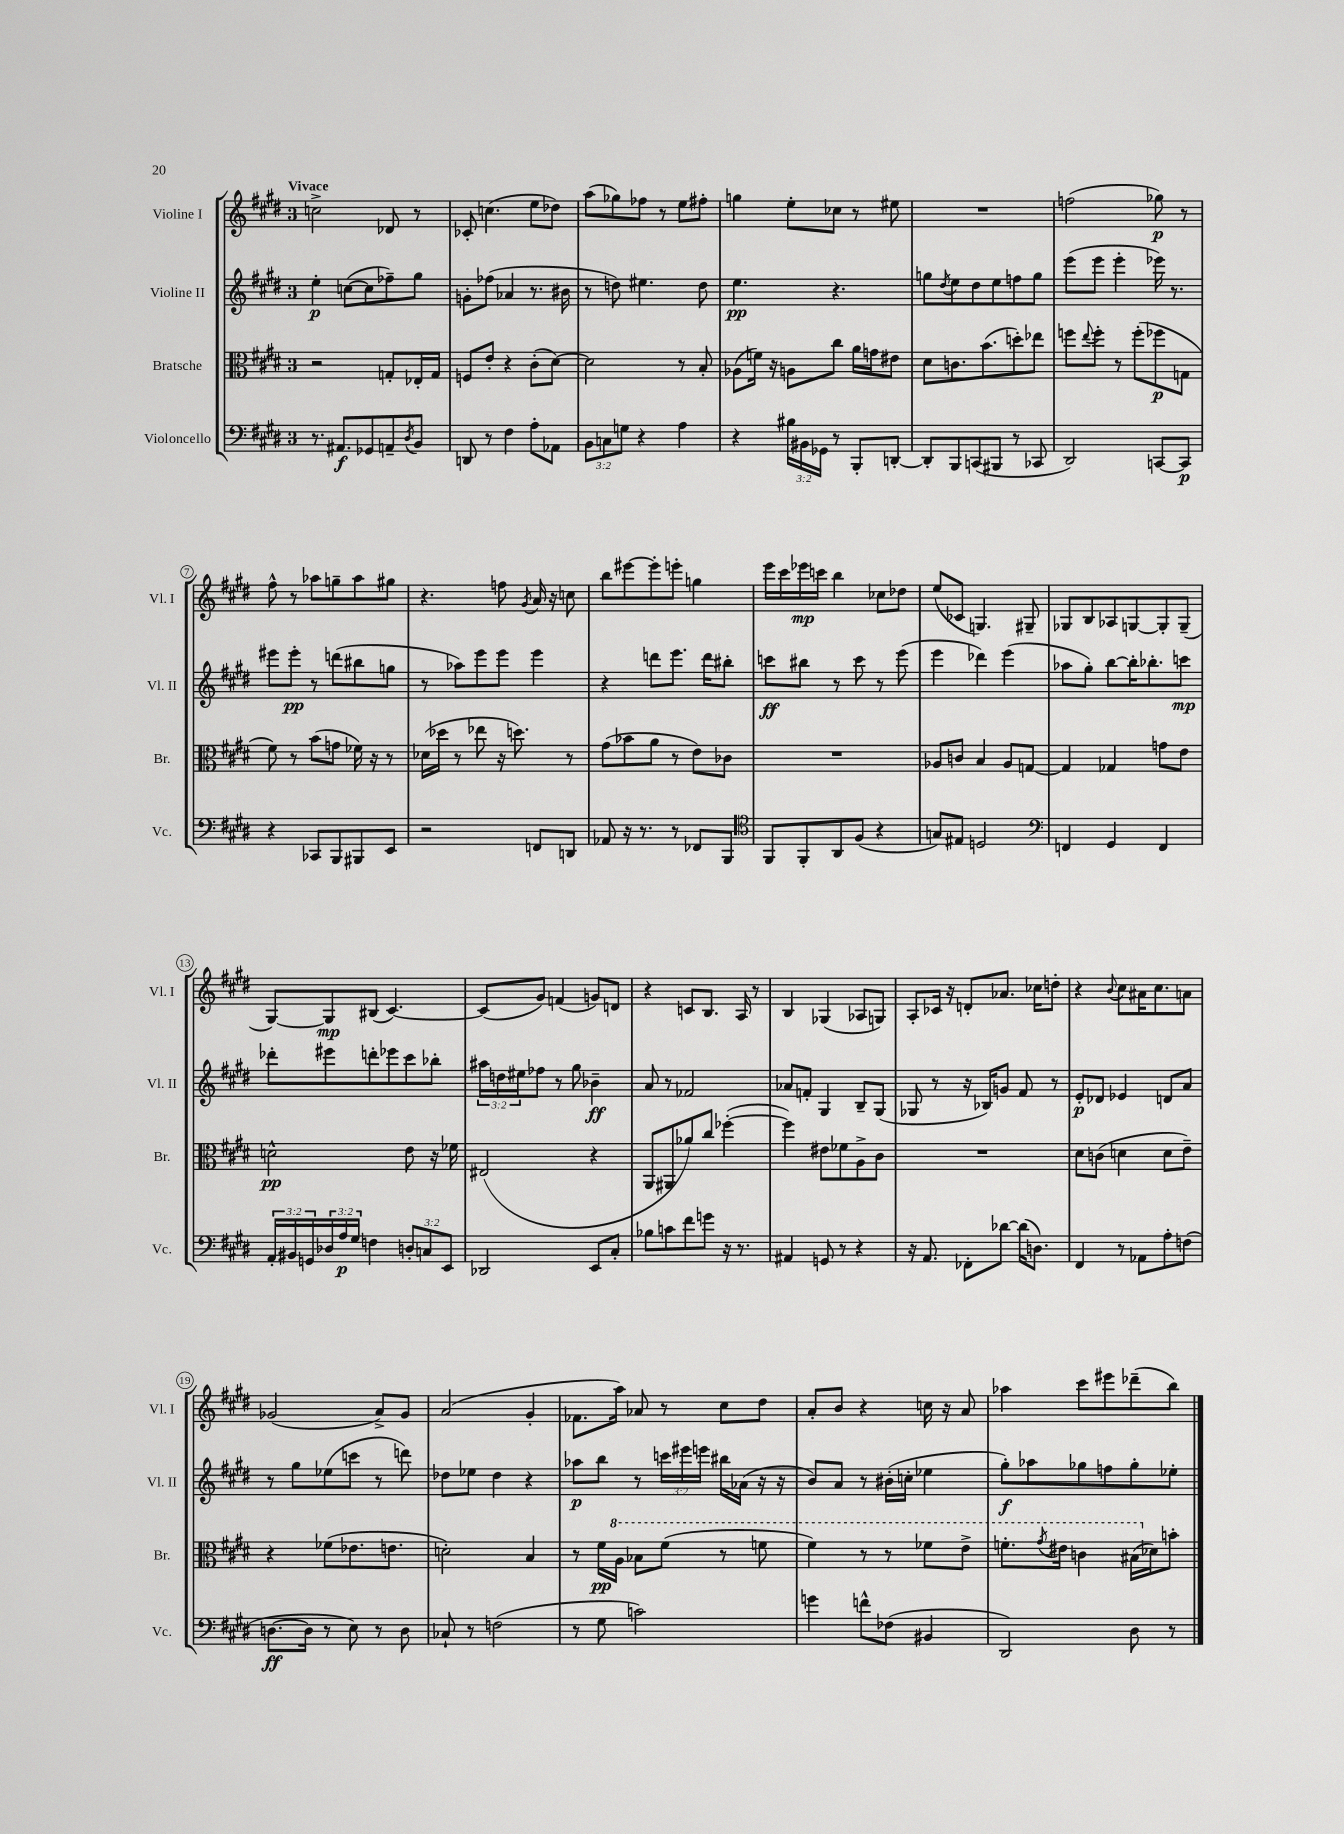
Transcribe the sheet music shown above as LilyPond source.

<<
\new StaffGroup <<
\new Staff = "s0" \with { instrumentName = "Violine I" shortInstrumentName = "Vl. I" } {
    \clef treble \key e \major \once \override Staff.TimeSignature.style = #'single-digit \time 3/4 \tempo "Vivace"
    c''2-> des'8 r8 |
    ces'8-. c''4.( e''8 des''8) |
    a''8( ges''8) fes''8 r8 e''8 fis''8-. |
    g''4 e''8-. ces''8 r8 eis''8 |
    R2. |
    f''2( ges''8\p) r8 |
    fis''8-^ r8 aes''8 g''8-- aes''8 gis''8 |
    r4. f''8 \acciaccatura { gis'8 } a'16 r16 c''8 |
    b''8 eis'''8~ eis'''8-. e'''8-. g''4 |
    e'''16 cis'''16 ees'''16\mp c'''16 b''4 ces''8 des''8 |
    e''8( ces'8 g4.) gis8-- |
    ges8 b8 aes8 g8~ g8-. g8--( |
    gis8~) gis8\mp bis8( cis'4.~) |
    cis'8( gis'8) f'4( g'8) d'8 |
    r4 c'8 b8. a16 r8 |
    b4 ges4( aes8 g8) |
    a8-. ces'16 r16 d'8-. aes'8. ces''16 d''8-. |
    r4 \appoggiatura { b'8 } cis''8 ais'16 cis''8. a'8 |
    ges'2( a'8->) ges'8 |
    a'2( gis'4-. |
    fes'8. a''16) aes'8 r8 cis''8 dis''8 |
    a'8-. b'8 r4 c''16 r16 a'8 |
    aes''4 cis'''8 eis'''8 des'''8--( b''8) \bar "|." |
}
\new Staff = "s1" \with { instrumentName = "Violine II" shortInstrumentName = "Vl. II" } {
    \clef treble \key e \major \once \override Staff.TimeSignature.style = #'single-digit \time 3/4 \override Staff.TupletNumber.text = #tuplet-number::calc-fraction-text
    e''4-.\p c''8~( c''8 fes''8--) gis''8 |
    g'8-. fes''8( aes'4 r8. bis'16 |
    r8 d''8) eis''4. d''8 |
    e''4.\pp r4. |
    g''8 \acciaccatura { dis''8 } e''8 dis''8 e''8 f''8 g''8 |
    e'''8( e'''8 e'''4-. ees'''16) r8. |
    eis'''8 eis'''8-.\pp r8 d'''8( bis''8 g''8 |
    r8 aes''8) e'''8 e'''8 e'''4 |
    r4 d'''8 e'''8. d'''16 bis''8-. |
    c'''8\ff bis''8 r8 c'''8 r8 e'''8( |
    e'''4 des'''4) e'''4( |
    aes''8 gis''8-.) b''8~ b''16-. bes''8.-. c'''8\mp |
    des'''8-. eis'''8 d'''8-. ees'''8 cis'''8 bes''8-. |
    \tuplet 3/2 { ais''16 d''16 eis''16 } fes''8 r8 gis''8 bes'4--\ff |
    a'8 r8 fes'2 |
    aes'8 f'8-. gis4 b8-- gis8( |
    ges8 r8 r16 bes16) g'8 fis'8 r8 |
    e'8-.\p des'8 ees'4 d'8 a'8 |
    r8 gis''8 ees''8( c'''8 r8 d'''8) |
    des''8 ees''8 des''4 r4 |
    aes''8\p b''8 r8 \tuplet 3/2 { c'''16 eis'''16 e'''16 } bis''16 aes'16( r16 r16 |
    b'8) a'8 r8 bis'16-.( c''16-. ees''4 |
    gis''8-.\f) aes''8 ges''8 f''8 ges''8-. ees''8-. \bar "|." |
}
\new Staff = "s2" \with { instrumentName = "Bratsche" shortInstrumentName = "Br." } {
    \clef alto \key e \major \once \override Staff.TimeSignature.style = #'single-digit \time 3/4
    r2 g8-. ees16-. g16 |
    f8 e'8-. r4 cis'8-.( dis'8~) |
    dis'2 r8 b8-. |
    aes8( f'16) r16 a8 cis''8 a'16 g'16 eis'8 |
    dis'8 c'8. b'8.( d''8-.) ees''8 |
    f''8 \appoggiatura { e''8 } f''8-. r8 f''8-.( fes''8\p g8 |
    fis'8) r8 b'8( g'8 fes'16) r16 r8 |
    des'16( des''16 r8 ees''8 r16 d''8.) r8 |
    gis'8( bes'8 a'8 r8 e'8) ces'8 |
    R2. |
    aes8 c'8 b4 aes8 g8~ |
    g4 ges4 g'8 e'8 |
    d'2-^\pp e'8 r16 fes'16 |
    eis2( r4 |
    a,8 ais,8 aes'8) cis''8 fes''4~-.( |
    fes''4) eis'8 fes'8 a8-> cis'8 |
    R2. |
    dis'8 c'8( d'4 d'8 e'8--) |
    r4 fes'8( ees'8. e'8. |
    d'2-.) b4 |
    r8 fis'16\pp \ottava #1 a'16 bes'8 fis''8( r8 f''8 |
    fis''4) r8 r8 fes''8 e''8-> |
    f''8.-. \acciaccatura { gis''8 } eis''16 c''4 bis'16( \ottava #0 des'16) b'8-. \bar "|." |
}
\new Staff = "s3" \with { instrumentName = "Violoncello" shortInstrumentName = "Vc." } {
    \clef bass \key e \major \once \override Staff.TimeSignature.style = #'single-digit \time 3/4 \override Staff.TupletNumber.text = #tuplet-number::calc-fraction-text
    r8. ais,8.\f ges,8 a,8-- \acciaccatura { dis8 } b,8 |
    d,8 r8 fis4 a8-. aes,8 |
    \tuplet 3/2 { b,8 c8 g8 } r4 a4 |
    r4 \tuplet 3/2 { bis16 bis,16 ges,16 } r8 b,,8-. d,8~-. |
    d,8-. b,,8 c,8( bis,,8 r8 ces,8 |
    dis,2) c,8~ c,8\p |
    r4 ces,8 b,,8 bis,,8 e,8 |
    r2 f,8 d,8 |
    aes,8 r16 r8. r8 fes,8 b,,8 |
    \clef tenor fis,8 fis,8-. a,8 fis8( r4 |
    g8) eis8 d2 |
    \clef bass f,4 gis,4 f,4 |
    \tuplet 3/2 { a,16-. bis,16 g,16 } \tuplet 3/2 { des16 a16\p gis16 } f4 \tuplet 3/2 { d8-. c8 e,8 } |
    des,2 e,8 cis8-. |
    bes8 c'8 fis'8 g'8 r16 r8. |
    ais,4 g,8 r8 r4 |
    r16 a,8. fes,8-. des'8~ des'16( d8.) |
    fis,4 r8 aes,8 a8-. f8( |
    d8.~\ff d16 r8 e8) r8 d8 |
    ces8-! r8 f2( |
    r8 gis8 c'2) |
    g'4 f'8-^ fes8( bis,4 |
    dis,2) dis8 r8 \bar "|." |
}
>>
>>
\layout { \context { \Score \override BarNumber.stencil = #(make-stencil-circler 0.1 0.3 ly:text-interface::print) } }
